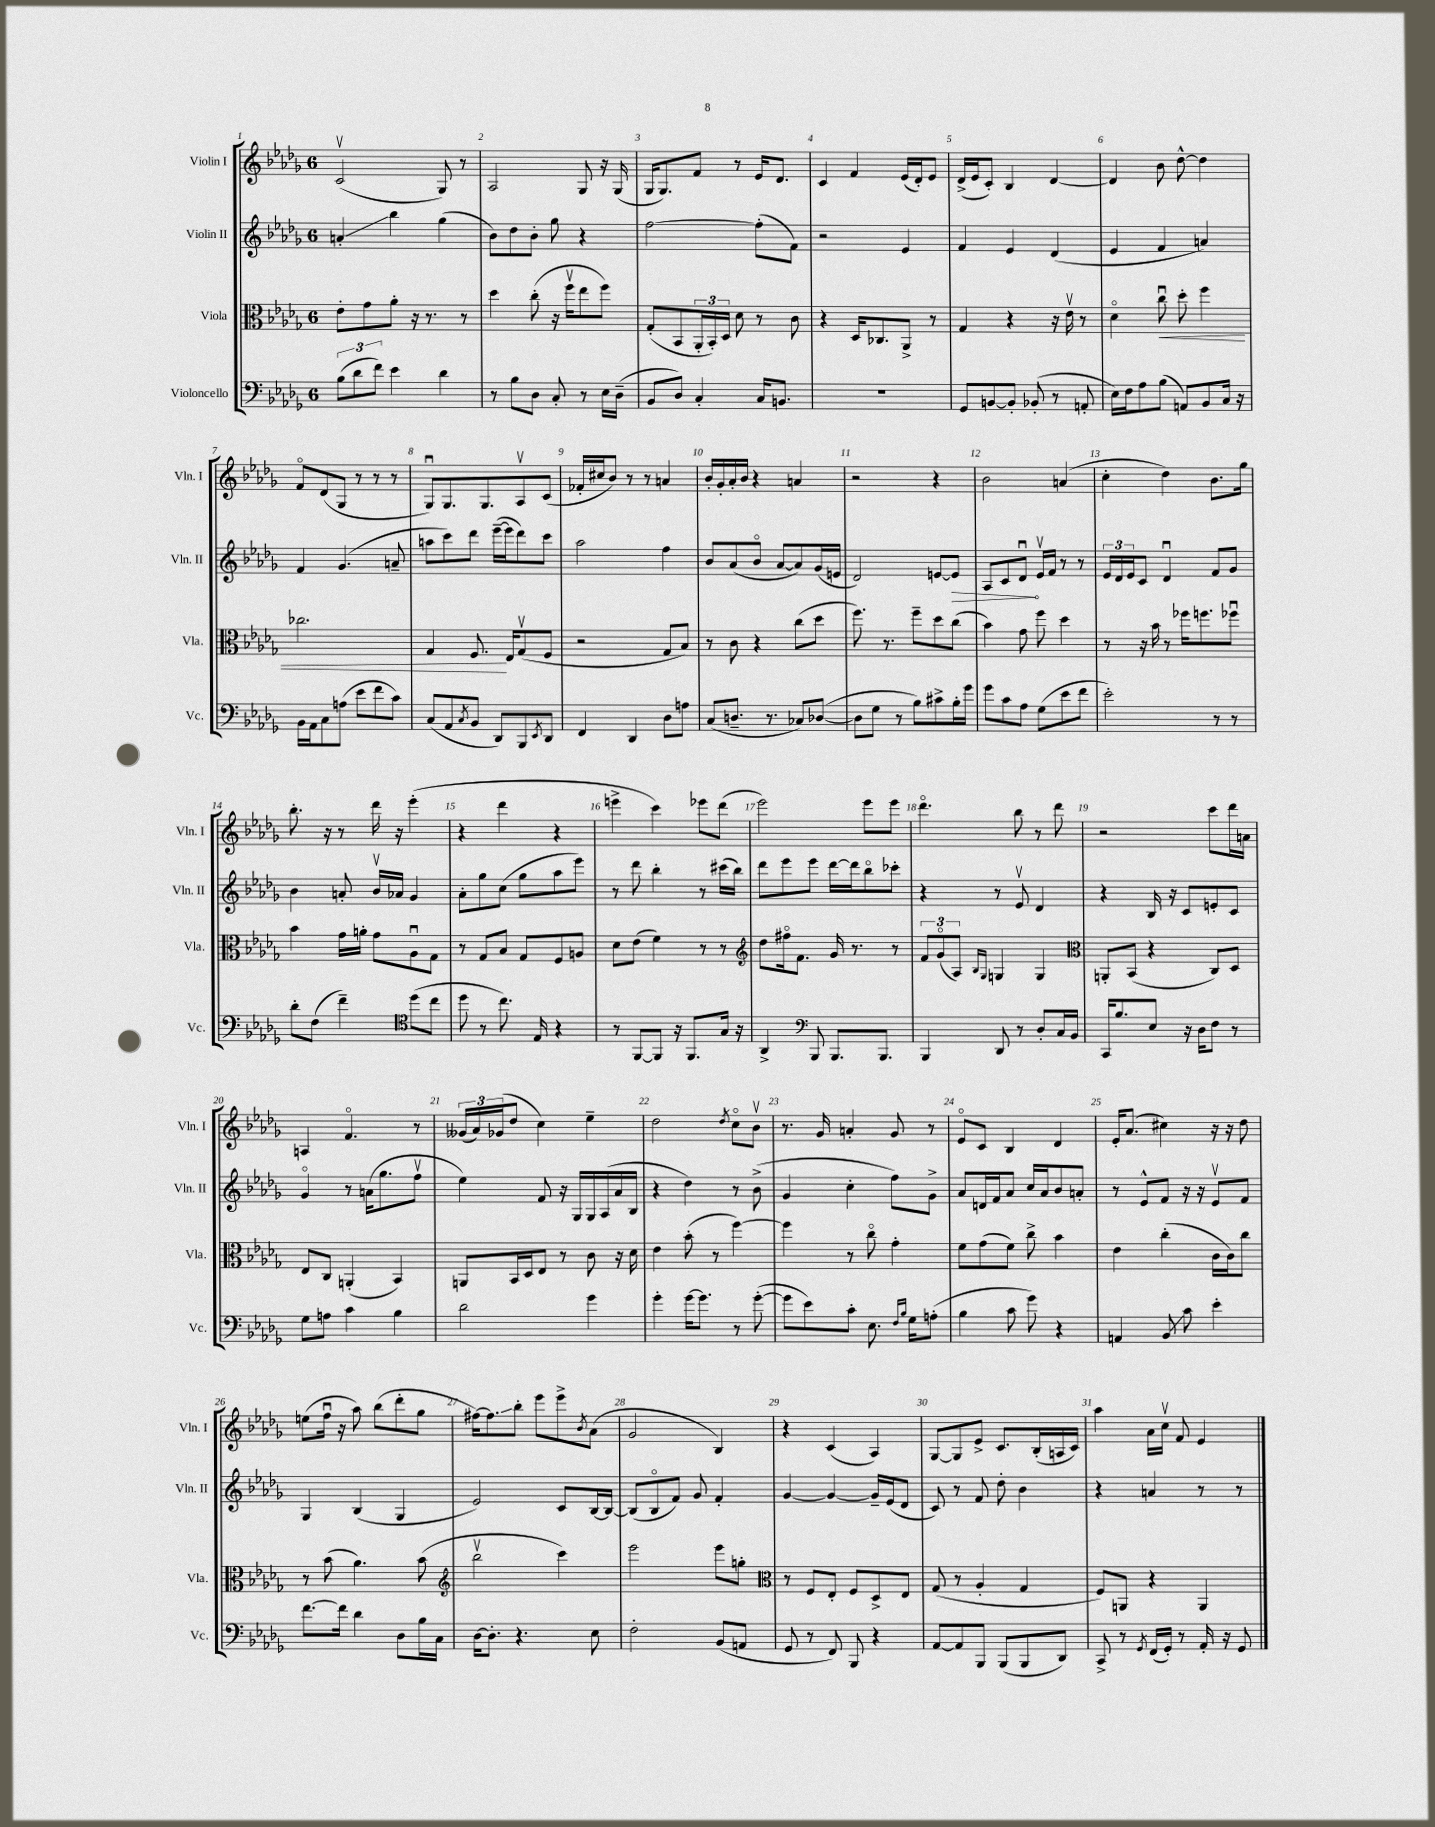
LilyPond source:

<<
\new StaffGroup <<
\new Staff = "s0" \with { instrumentName = "Violin I" shortInstrumentName = "Vln. I" } {
    \clef treble \key des \major \once \override Staff.TimeSignature.style = #'single-digit \time 6/8
    c'2\upbow( ges8) r8 |
    aes2 ges8 r16 ges16( |
    ges16 ges8.) f'8 r8 ees'16 des'8. |
    c'4 f'4 ees'16( des'16-.) ees'8 |
    des'16->( ees'16 c'8-.) bes4 des'4~ |
    des'4 bes'8 des''8~-^ des''4 |
    f'8\flageolet des'8( ges8 r8 r8 r8 |
    ges8\downbow) ges8. ges8. aes8\upbow c'8( |
    fes'16-. cis''16 bes'8) r8 r8 a'4 |
    bes'16-. ges'16-. aes'16-. bes'16 r4 a'4 |
    r2 r4 |
    bes'2 a'4( |
    c''4-. des''4) bes'8. ges''16 |
    bes''8.-. r16 r8 des'''16 r16 ees'''4-.( |
    r4 des'''4 r4 |
    e'''4-> c'''4) ees'''8 des'''8( |
    ees'''2) ees'''8 ees'''8 |
    des'''4.\flageolet bes''8 r8 des'''8 |
    r2 c'''8 des'''16 a'16 |
    a4 f'4.\flageolet r8 |
    \tuplet 3/2 { geses'16( aes'16) ges'16( } des''8 c''4) ees''4-- |
    des''2 \acciaccatura { des''8 } c''8\flageolet bes'8\upbow |
    r8. ges'16 a'4-. ges'8 r8 |
    ees'8\flageolet c'8 bes4 des'4 |
    ees'16-. aes'8.( cis''4) r16 r16 des''8 |
    e''8( f''16\downbow r16 aes''8) bes''8( des'''8-. ges''8 |
    fis''16~) fis''8.\glissando bes''8-. ees'''8 ees'''8-> \acciaccatura { bes'8 } aes'8( |
    ges'2 bes4) |
    r4 c'4( aes4) |
    ges8~ ges8 ees'8-> c'8. bes16-.( a16 c'16) |
    aes''4 aes'16 c''16\upbow f'8 ees'4 \bar "|." |
}
\new Staff = "s1" \with { instrumentName = "Violin II" shortInstrumentName = "Vln. II" } {
    \clef treble \key des \major \once \override Staff.TimeSignature.style = #'single-digit \time 6/8
    a'4-.\glissando bes''4 ges''4( |
    bes'8) des''8 bes'8-. ges''8 r4 |
    f''2~ f''8-.( f'8) |
    r2 ees'4 |
    f'4 ees'4 des'4( |
    ees'4 f'4 a'4) |
    f'4 ges'4.( a'8-- |
    a''8 c'''8) des'''8 ees'''16~--( ees'''16 des'''8) c'''8 |
    aes''2 f''4 |
    bes'8 aes'8( bes'8\flageolet aes'8~ aes'8) ges'16( e'16 |
    des'2) e'8~ \once \override Hairpin.circled-tip = ##t e'8\> |
    aes8 c'8 des'8\downbow\! ees'16\upbow f'16 r8 r8 |
    \tuplet 3/2 { ees'16 des'16 ees'16 } c'8 des'4\downbow f'8 ges'8 |
    bes'4 a'8-. bes'16\upbow aes'16 ges'4 |
    aes'8-. ges''8 c''8( ges''8 aes''8 ees'''8) |
    r8 des'''8 bes''4-. r8 cis'''16( bes''16) |
    des'''8 ees'''8 ees'''8 des'''16~ des'''16 bes''8\flageolet ces'''8-. |
    r4 r8 ees'8\upbow des'4 |
    r4 bes16 r16 c'8 e'8-. c'8 |
    ges'4\flageolet r8 a'16( ges''8. f''8\upbow |
    ees''4) f'8 r16 ges16 ges16 aes16( aes'16 bes16 |
    r4 des''4) r8 bes'8->( |
    ges'4 c''4-. f''8) ges'8-> |
    aes'8 d'16 f'16 aes'8 c''16 aes'16 bes'8 a'8-. |
    r8 ees'8-^ f'8 r16 r16 ees'8\upbow f'8 |
    ges4 bes4( ges4 |
    ees'2) c'8 bes16~ bes16~ |
    bes8( bes8\flageolet f'8) ges'8 f'4-. |
    ges'4~ ges'4~ ges'16-- ees'16( des'8 |
    c'8) r8 f'8 des''8-. bes'4 |
    r4 a'4 r8 r8 \bar "|." |
}
\new Staff = "s2" \with { instrumentName = "Viola" shortInstrumentName = "Vla." } {
    \clef alto \key des \major \once \override Staff.TimeSignature.style = #'single-digit \time 6/8
    ees'8-. ges'8 aes'8-. r16 r8. r8 |
    des''4 c''8-.( r16 f''16\upbow ees''8 f''8) |
    ges8-.( bes,8 \tuplet 3/2 { aes,16-. bes,16-.) des16 } des'8 r8 c'8 |
    r4 des16 ces8. aes,8-> r8 |
    ges4 r4 r16 ees'16\upbow r8 |
    des'4\flageolet c''8\downbow\< des''8-. f''4 |
    ces''2. |
    ges4 f8.\! ees16 ges8\upbow( f8 |
    r2 ges8 bes8) |
    r8 c'8 r4 c''8( des''8 |
    f''8.) r8. f''8-- des''8 c''8( |
    bes'4) ges'8 f''8 des''4 |
    r8 r16 bes'16 r8 fes''16 f''8. fes''8\downbow |
    bes'4 ges'16 a'16-. ges'8 aes8\downbow ges8 |
    r8 ges8 bes8 ges8 f8 a8 |
    des'8 ees'8( f'4) r8 r8 |
    \clef treble des''8 fis''16\flageolet f'8. ges'16 r8. r8 |
    \tuplet 3/2 { f'8 ges'8\flageolet( aes8) } \grace { bes16 ges16 } g4 g4 |
    \clef alto a,8-. bes,8( r4 c8) des8 |
    ees8 c8 a,4-.( bes,4) |
    a,8 bes,16 des16 ees8 r8 c'8 r16 des'16 |
    ees'4 bes'8-.( r8 f''4~) |
    f''4 r8 c''8\flageolet ges'4-. |
    f'8 ges'8( f'8) c''8-> bes'4 |
    ees'4 c''4-.( c'16 c'16) c''8 |
    r8 bes'8( aes'4.) bes'8( |
    \clef treble bes''2\upbow c'''4) |
    ees'''2 ees'''8 g''8-. |
    \clef alto r8 f8 ees8-. f8 des8-> ees8 |
    ges8( r8 aes4-. ges4 |
    f8) a,8 r4 a,4 \bar "|." |
}
\new Staff = "s3" \with { instrumentName = "Violoncello" shortInstrumentName = "Vc." } {
    \clef bass \key des \major \once \override Staff.TimeSignature.style = #'single-digit \time 6/8
    \tuplet 3/2 { bes8( des'8 f'8) } ees'4 des'4 |
    r8 bes8 des8 c8-. r8 ees16 des16--( |
    bes,8 des8) c4-. c16 b,8. |
    R2. |
    ges,8 b,8~ b,8-. bes,8-.( r8 a,8-. |
    ees16) f16 aes8 bes8( a,8) bes,8 c16 r16 |
    bes,16 aes,16 c8 a8( ees'8 f'8 c'8) |
    c8( aes,8 \acciaccatura { c8 } bes,8 des,8) bes,,8 \acciaccatura { ees,8 } des,8 |
    f,4 des,4 des8 a8 |
    c8( d8.-- r8. ces8) des8~( |
    des8 ges8 r8 bes8) cis'8-> bes16-. ges'16 |
    ges'8 c'8 aes8 ges8( ees'8 f'8 |
    ees'2-.) r8 r8 |
    des'8-. f8( f'4--) \clef tenor des''8( c''8 |
    des''8 r8 c''8.) ees16 r4 |
    r8 f,8~ f,8 r16 f,8. ges16 r16 |
    aes,4-> \clef bass bes,,8 bes,,8. bes,,8. |
    bes,,4 des,8 r8 des8-. c16 bes,16 |
    c,16 bes8. ees8 r16 des16 f8 r8 |
    ges8 a8 c'4 bes4 |
    des'2 ges'4 |
    ges'4-. ges'16~ ges'8. r8 ges'8~-.( |
    ges'8 ees'8) c'8-. ees8. \grace { f16 bes16 } ges16 a8-.( |
    bes4 c'8 ges'8) r4 |
    a,4 bes,8\glissando c'8 ees'4-. |
    f'8.~ f'16 des'4 des8 bes16 c16 |
    des16~ des8.-. r4. ees8 |
    f2-. bes,8( a,8 |
    ges,8 r8 f,8) bes,,8 r4 |
    aes,8~ aes,8 bes,,8 bes,,8( bes,,8 des,8) |
    c,8-> r8 \acciaccatura { ges,8 } f,16( ges,16-.) r8 aes,16-. r16 ges,8 \bar "|." |
}
>>
>>
\layout { \context { \Score \override BarNumber.break-visibility = ##(#f #t #t) barNumberVisibility = #all-bar-numbers-visible } }
